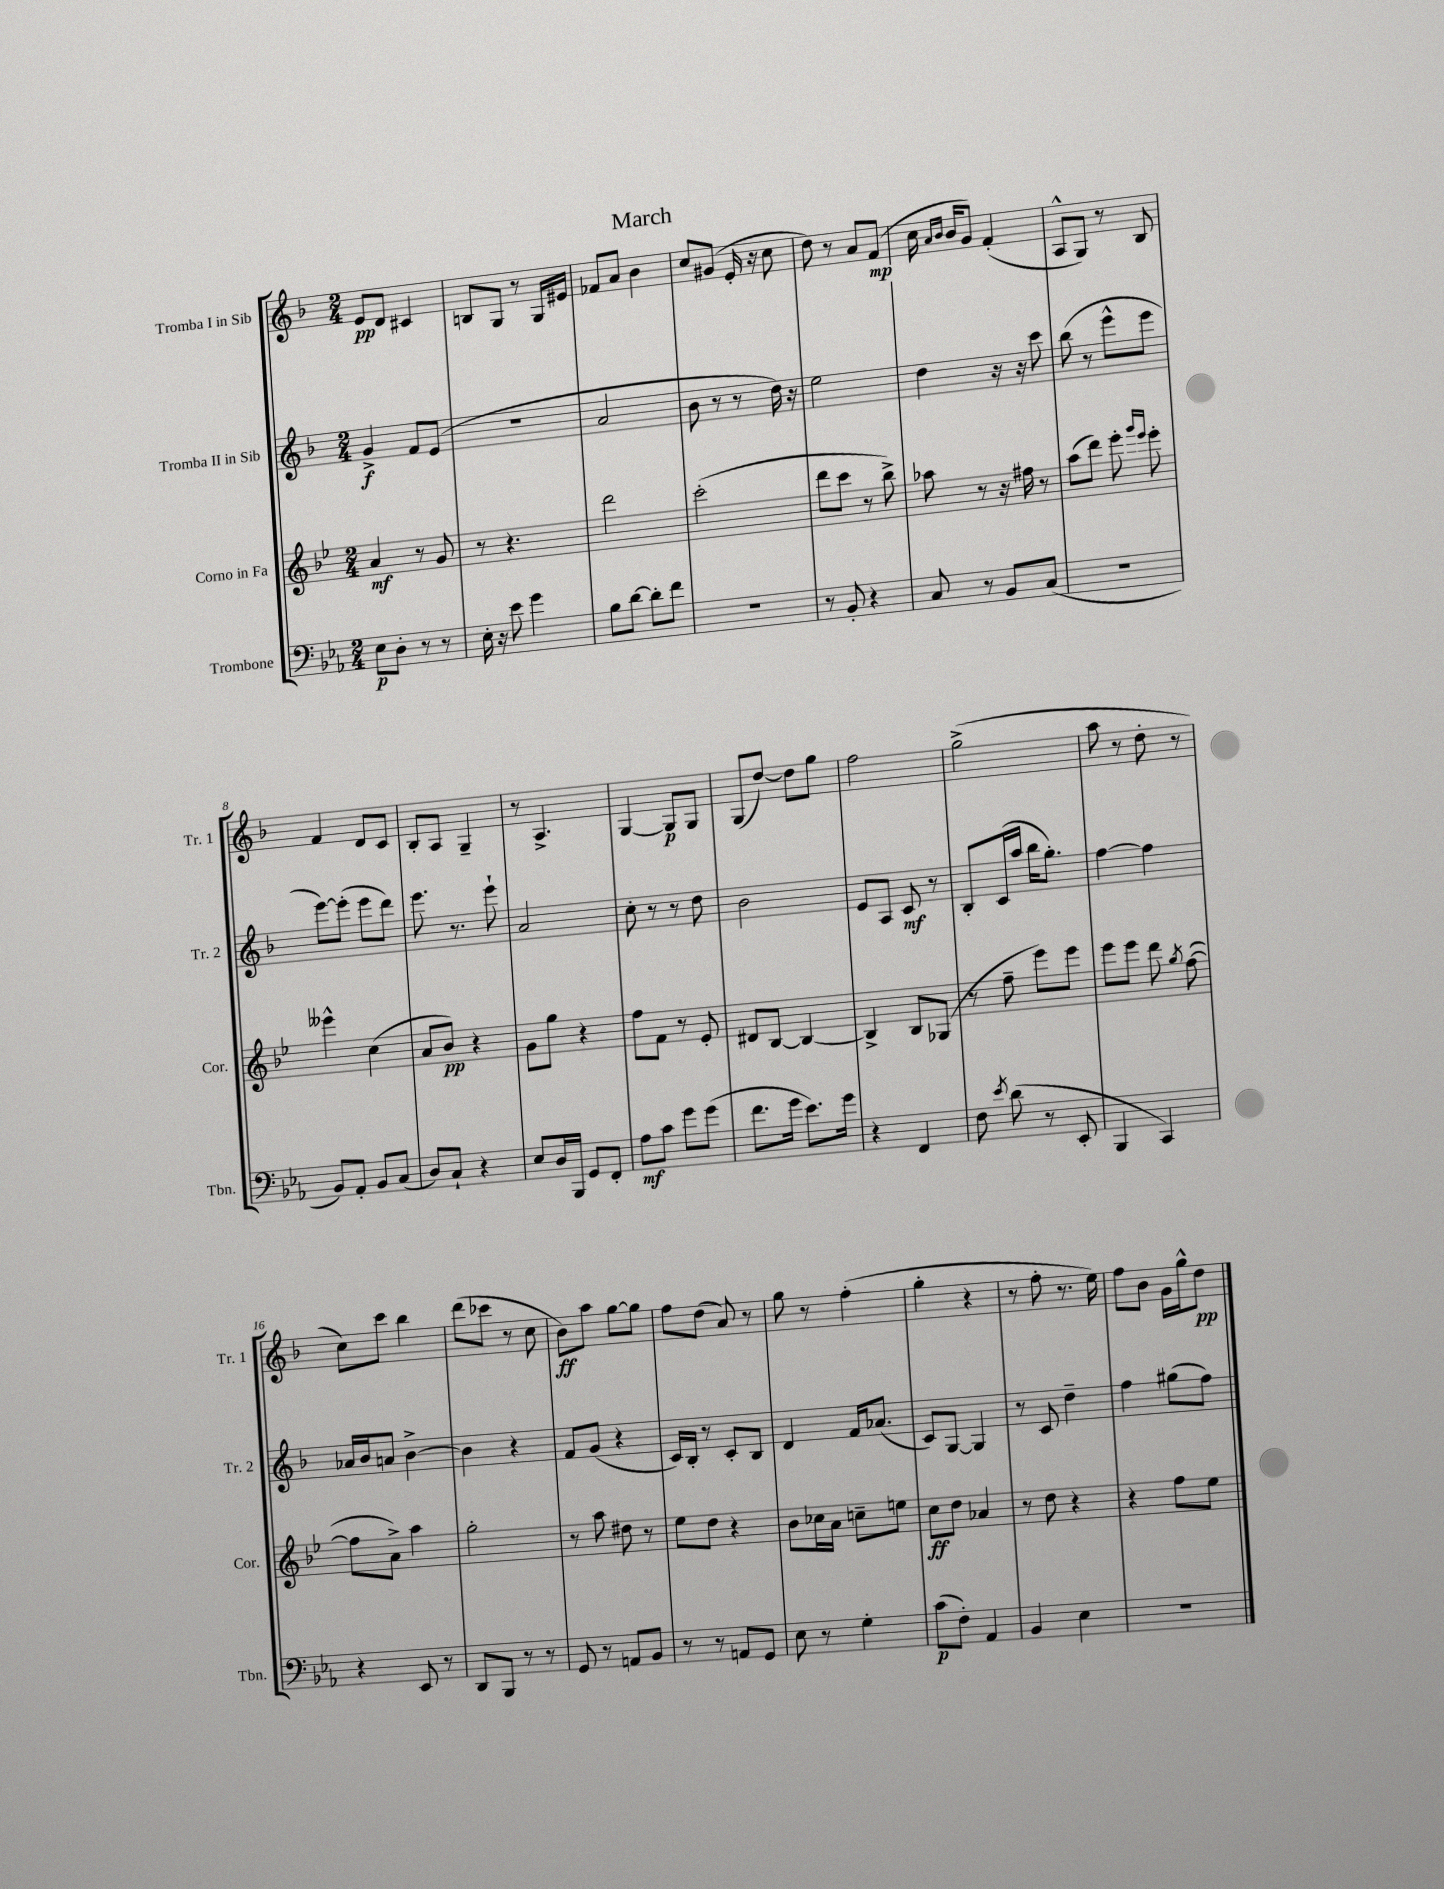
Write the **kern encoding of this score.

**kern	**dynam	**kern	**dynam	**kern	**dynam	**kern	**dynam
*part4	*part4	*part3	*part3	*part2	*part2	*part1	*part1
*staff4	*staff4	*staff3	*staff3	*staff2	*staff2	*staff1	*staff1
*I"Trombone	*	*I"Corno in Fa	*	*I"Tromba II in Sib	*	*I"Tromba I in Sib	*
*I'Tbn.	*	*I'Cor.	*	*I'Tr. 2	*	*I'Tr. 1	*
*clefF4	*	*clefG2	*	*clefG2	*	*clefG2	*
*k[b-e-a-]	*	*k[b-e-]	*	*k[b-]	*	*k[b-]	*
*M2/4	*	*M2/4	*	*M2/4	*	*M2/4	*
=1	=1	=1	=1	=1	=1	=1	=1
8E-\L	p	4a/	mf	4g^/	f	8e/L	pp
8D'\J	.	.	.	.	.	8d/J	.
8r	.	8r	.	8f/L	.	4c#X/	.
8r	.	8g/	.	(8e/J	.	.	.
=2	=2	=2	=2	=2	=2	=2	=2
16E-'\	.	8r	.	2r	.	8Bn/L	.
16r	.	.	.	.	.	.	.
8e-\	.	4.r	.	.	.	8G/J	.
4g\	.	.	.	.	.	8r	.
.	.	.	.	.	.	16G/LL	.
.	.	.	.	.	.	16e#X/JJ	.
=3	=3	=3	=3	=3	=3	=3	=3
8B-\L	.	2ddd\	.	2a/	.	8f-X/L	.
[8d\J	.	.	.	.	.	8a/J	.
8d'\L]	.	.	.	.	.	4b-\	.
8f\J	.	.	.	.	.	.	.
=4	=4	=4	=4	=4	=4	=4	=4
2r	.	(2ccc'\	.	8b-\	.	8cc/L	.
.	.	.	.	8r	.	(8g#X/J	.
.	.	.	.	8r	.	16e'/	.
.	.	.	.	.	.	16r	.
.	.	.	.	16dd\)	.	8cc\	.
.	.	.	.	16r	.	.	.
=5	=5	=5	=5	=5	=5	=5	=5
8r	.	8ddd\L	.	2ee\	.	8dd\)	.
8BB-'/	.	8ccc\J	.	.	.	8r	.
4r	.	8r	.	.	.	8a/L	.
.	.	8bb-^\)	.	.	.	(8f/J	mp
=6	=6	=6	=6	=6	=6	=6	=6
8C/	.	8aa-X\	.	4dd\	.	16cc\	.
.	.	.	.	.	.	16qqa/LL	.
.	.	.	.	.	.	16qqb-/JJ	.
.	.	.	.	.	.	16b-/KL	.
8r	.	8r	.	.	.	8g/J)	.
8BB-/L	.	16r	.	16r	.	(4f'/	.
.	.	16ff#X\	.	16r	.	.	.
(8C/J	.	8r	.	8ccc\	.	.	.
=7	=7	=7	=7	=7	=7	=7	=7
2r	.	(8aa\L	.	(8bb-\	.	8A^^/L	.
.	.	8ddd\J)	.	8r	.	8G/J)	.
.	.	8eee-'\	.	8eee^^\L	.	8r	.
.	.	16qqggg/LL	.	.	.	.	.
.	.	16qqeee-/JJ	.	.	.	.	.
.	.	8eee-'\	.	8eee\J	.	8B-/	.
!!LO:LB:g=z
=8	=8	=8	=8	=8	=8	=8	=8
8BB-/L)	.	4eee--X^^\	.	[8eee\L)	.	4f/	.
8AA-'/J	.	.	.	(8eee'\J]	.	.	.
8BB-/L	.	(4cc\	.	8eee\L	.	8d/L	.
(8C/J	.	.	.	8ddd\J)	.	8c/J	.
=9	=9	=9	=9	=9	=9	=9	=9
8D/L)	.	8a/L	.	8.eee\	.	8B-'/L	.
8C`/J	.	8b-/J)	pp	.	.	8A/J	.
.	.	.	.	8.r	.	.	.
4r	.	4r	.	.	.	4G~/	.
.	.	.	.	8eee`\	.	.	.
=10	=10	=10	=10	=10	=10	=10	=10
8E-/L	.	8g\L	.	2a/	.	8r	.
16D/L	.	8gg\J	.	.	.	4.A^/	.
16BBB-/JJ	.	.	.	.	.	.	.
8GG/L	.	4r	.	.	.	.	.
8FF'/J	.	.	.	.	.	.	.
=11	=11	=11	=11	=11	=11	=11	=11
8A-\L	mf	8ff\L	.	8cc'\	.	[4G/	.
8c\J	.	8f\J	.	8r	.	.	.
8g\L	.	8r	.	8r	.	8G/L]	p
(8g\J	.	8e-'/	.	8dd\	.	8G/J	.
=12	=12	=12	=12	=12	=12	=12	=12
8.f\L	.	8d#X/L	.	2b-\	.	(8G/L	.
.	.	[8B-/J	.	.	.	[8dd/J)	.
16g\Jk	.	.	.	.	.	.	.
8.e-\L)	.	4B-/_	.	.	.	8dd\L]	.
.	.	.	.	.	.	8gg\J	.
16g\Jk	.	.	.	.	.	.	.
=13	=13	=13	=13	=13	=13	=13	=13
4r	.	4B-^/]	.	8e/L	.	2ff\	.
.	.	.	.	8A/J	.	.	.
4FF/	.	8B-/L	.	8c/	mf	.	.
.	.	(8G-X/J	.	8r	.	.	.
=14	=14	=14	=14	=14	=14	=14	=14
8F\	.	8r	.	8B-'/L	.	(2gg^\	.
8qe-/	.	.	.	.	.	.	.
(8d\	.	8ff~\	.	(16c/L	.	.	.
.	.	.	.	16aa/JJ	.	.	.
8r	.	8eee-\L)	.	16bb-\KL	.	.	.
.	.	.	.	8.gg'\J)	.	.	.
8EE-'/	.	8eee-\J	.	.	.	.	.
=15	=15	=15	=15	=15	=15	=15	=15
4BBB-/	.	8eee-\L	.	[4ff\	.	8aa\	.
.	.	8eee-\J	.	.	.	8r	.
4CC/)	.	8ddd\	.	4ff\]	.	8dd'\	.
.	.	8qgg/	.	.	.	.	.
.	.	([8ff\	.	.	.	8r	.
!!LO:LB:g=z
=16	=16	=16	=16	=16	=16	=16	=16
4r	.	8ff\L]	.	16a-X/LL	.	8cc\L)	.
.	.	.	.	16b-/J	.	.	.
.	.	8a^\J)	.	8an/J	.	8ccc\J	.
8EE-/	.	4aa\	.	[4b-^\	.	4bb-\	.
8r	.	.	.	.	.	.	.
=17	=17	=17	=17	=17	=17	=17	=17
8DD/L	.	2gg'\	.	4b-\]	.	(8ddd\L	.
8BBB-/J	.	.	.	.	.	8ccc-X\J	.
8r	.	.	.	4r	.	8r	.
8r	.	.	.	.	.	8cc\	.
=18	=18	=18	=18	=18	=18	=18	=18
8GG/	.	8r	.	8f/L	.	8b-\L)	ff
8r	.	8aa\	.	(8g/J	.	8aa\J	.
8AAn/L	.	8dd#X\	.	4r	.	[8gg\L	.
8BB-/J	.	8r	.	.	.	8gg\J]	.
=19	=19	=19	=19	=19	=19	=19	=19
8r	.	8ee-\L	.	16c/LL)	.	8ff\L	.
.	.	.	.	16B-'/JJ	.	.	.
8r	.	8dd\J	.	8r	.	(8dd\J	.
8AAn/L	.	4r	.	8c'/L	.	8a/)	.
8GG/J	.	.	.	8B-/J	.	8r	.
=20	=20	=20	=20	=20	=20	=20	=20
8E-\	.	8b-\L	.	4d/	.	8gg\	.
8r	.	16cc-X\L	.	.	.	8r	.
.	.	16a\JJ	.	.	.	.	.
4G'\	.	8ccn~\L	.	16f/KL	.	(4ff'\	.
.	.	.	.	(8.a-X/J	.	.	.
.	.	8een\J	.	.	.	.	.
=21	=21	=21	=21	=21	=21	=21	=21
(8c\L	p	8cc\L	ff	8c/L)	.	4gg'\	.
8F'\J)	.	8dd\J	.	[8G/J	.	.	.
4AA-/	.	4a-X/	.	4G/]	.	4r	.
=22	=22	=22	=22	=22	=22	=22	=22
4BB-/	.	8r	.	8r	.	8r	.
.	.	8dd\	.	8c/	.	8ff'\	.
4E-\	.	4r	.	4dd~\	.	8.r	.
.	.	.	.	.	.	16ee\)	.
=23	=23	=23	=23	=23	=23	=23	=23
2r	.	4r	.	4ff\	.	8ff\L	.
.	.	.	.	.	.	8b-\J	.
.	.	8ff\L	.	(8gg#X\L	.	16g\LL	.
.	.	.	.	.	.	16gg^^\J	.
.	.	8ee-\J	.	8ff\J)	.	8dd\J	pp
==	==	==	==	==	==	==	==
*-	*-	*-	*-	*-	*-	*-	*-
